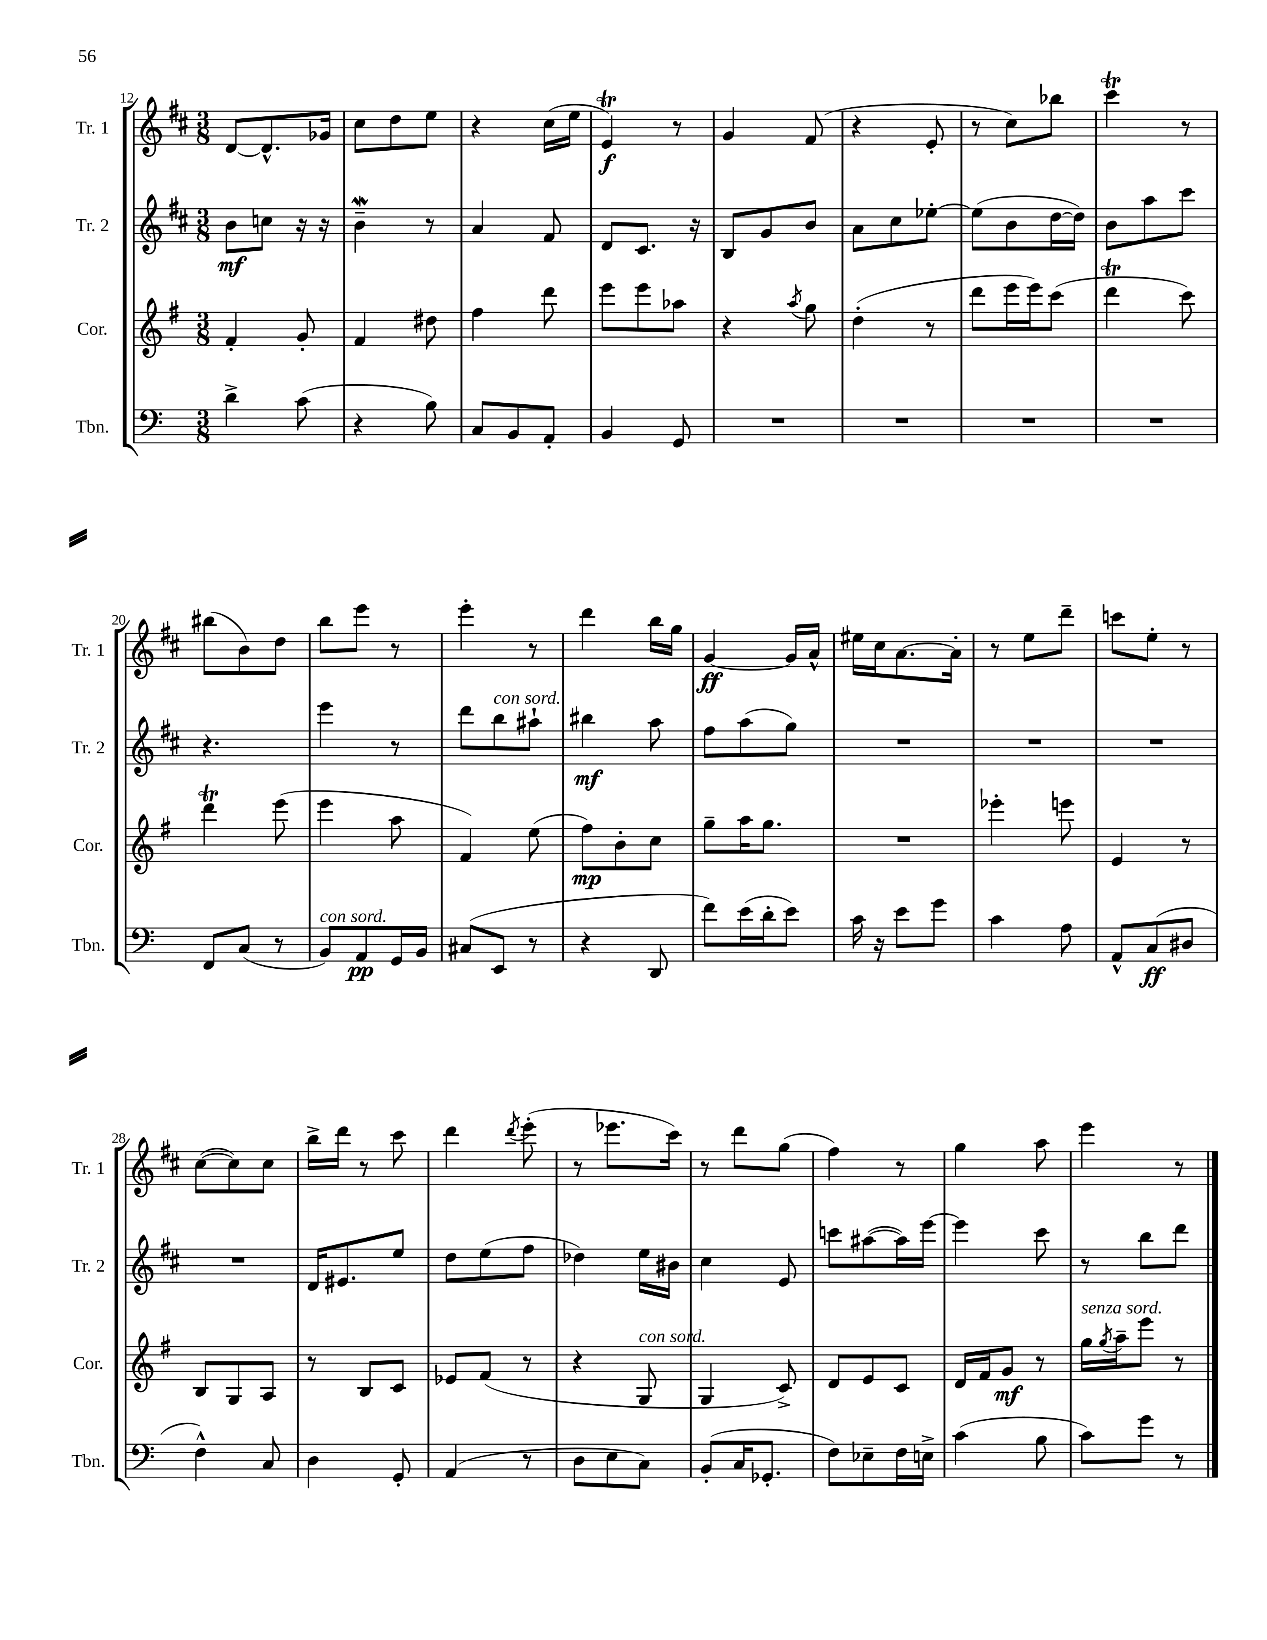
<<
\new StaffGroup <<
\new Staff = "s0" \with { instrumentName = "Tr. 1" shortInstrumentName = "Tr. 1" } {
    \clef treble \key d \major \numericTimeSignature \time 3/8
    d'8~ d'8.-^ ges'16 |
    cis''8 d''8 e''8 |
    r4 cis''16( e''16 |
    e'4\trill\f) r8 |
    g'4 fis'8( |
    r4 e'8-. |
    r8 cis''8) bes''8 |
    cis'''4\trill r8 |
    bis''8( b'8) d''8 |
    b''8 e'''8 r8 |
    e'''4-. r8 |
    d'''4 b''16 g''16 |
    g'4~\ff g'16 a'16-^ |
    eis''16 cis''16 a'8.~ a'16-. |
    r8 e''8 d'''8-- |
    c'''8 e''8-. r8 |
    cis''8~( cis''8) cis''8 |
    b''16-> d'''16 r8 cis'''8 |
    d'''4 \acciaccatura { d'''8 } e'''8-.( |
    r8 ees'''8. cis'''16) |
    r8 d'''8 g''8( |
    fis''4) r8 |
    g''4 a''8 |
    e'''4 r8 \bar "|." |
}
\new Staff = "s1" \with { instrumentName = "Tr. 2" shortInstrumentName = "Tr. 2" } {
    \clef treble \key d \major \numericTimeSignature \time 3/8
    b'8\mf c''8 r16 r16 |
    b'4--\mordent r8 |
    a'4 fis'8 |
    d'8 cis'8. r16 |
    b8 g'8 b'8 |
    a'8 cis''8 ees''8~-. |
    ees''8( b'8 d''16~ d''16) |
    b'8 a''8 cis'''8 |
    r4. |
    e'''4 r8 |
    d'''8 b''8^\markup { \italic "con sord." } ais''8-! |
    bis''4\mf a''8 |
    fis''8 a''8( g''8) |
    R4. |
    R4. |
    R4. |
    R4. |
    d'16 eis'8. e''8 |
    d''8 e''8( fis''8 |
    des''4) e''16 bis'16 |
    cis''4 e'8 |
    c'''8 ais''8~( ais''16) e'''16~ |
    e'''4 cis'''8 |
    r8 b''8 d'''8 \bar "|." |
}
\new Staff = "s2" \with { instrumentName = "Cor." shortInstrumentName = "Cor." } {
    \clef treble \key g \major \numericTimeSignature \time 3/8
    fis'4-. g'8-. |
    fis'4 dis''8 |
    fis''4 d'''8 |
    e'''8 e'''8 aes''8 |
    r4 \acciaccatura { a''8 } g''8 |
    d''4-.( r8 |
    d'''8 e'''16 e'''16) c'''8( |
    d'''4\trill c'''8) |
    d'''4\trill e'''8( |
    e'''4 a''8 |
    fis'4) e''8( |
    fis''8\mp) b'8-. c''8 |
    g''8-- a''16 g''8. |
    R4. |
    ees'''4-. e'''8 |
    e'4 r8 |
    b8 g8 a8 |
    r8 b8 c'8 |
    ees'8 fis'8( r8 |
    r4 g8^\markup { \italic "con sord." } |
    g4 c'8->) |
    d'8 e'8 c'8 |
    d'16 fis'16 g'8\mf r8 |
    g''16^\markup { \italic "senza sord." } \acciaccatura { g''8 } a''16-- e'''8 r8 \bar "|." |
}
\new Staff = "s3" \with { instrumentName = "Tbn." shortInstrumentName = "Tbn." } {
    \clef bass \key c \major \numericTimeSignature \time 3/8
    d'4-> c'8( |
    r4 b8) |
    c8 b,8 a,8-. |
    b,4 g,8 |
    R4. |
    R4. |
    R4. |
    R4. |
    f,8 c8( r8 |
    b,8^\markup { \italic "con sord." }) a,8\pp g,16 b,16 |
    cis8( e,8 r8 |
    r4 d,8 |
    f'8) e'16( d'16-. e'8) |
    c'16 r16 e'8 g'8 |
    c'4 a8 |
    a,8-^ c8\ff( dis8 |
    f4-^) c8 |
    d4 g,8-. |
    a,4( r8 |
    d8 e8 c8) |
    b,8-.( c16 ges,8.-. |
    f8) ees8-- f16 e16-> |
    c'4( b8 |
    c'8) g'8 r8 \bar "|." |
}
>>
>>
\layout { \context { \Score currentBarNumber = #12 } }
